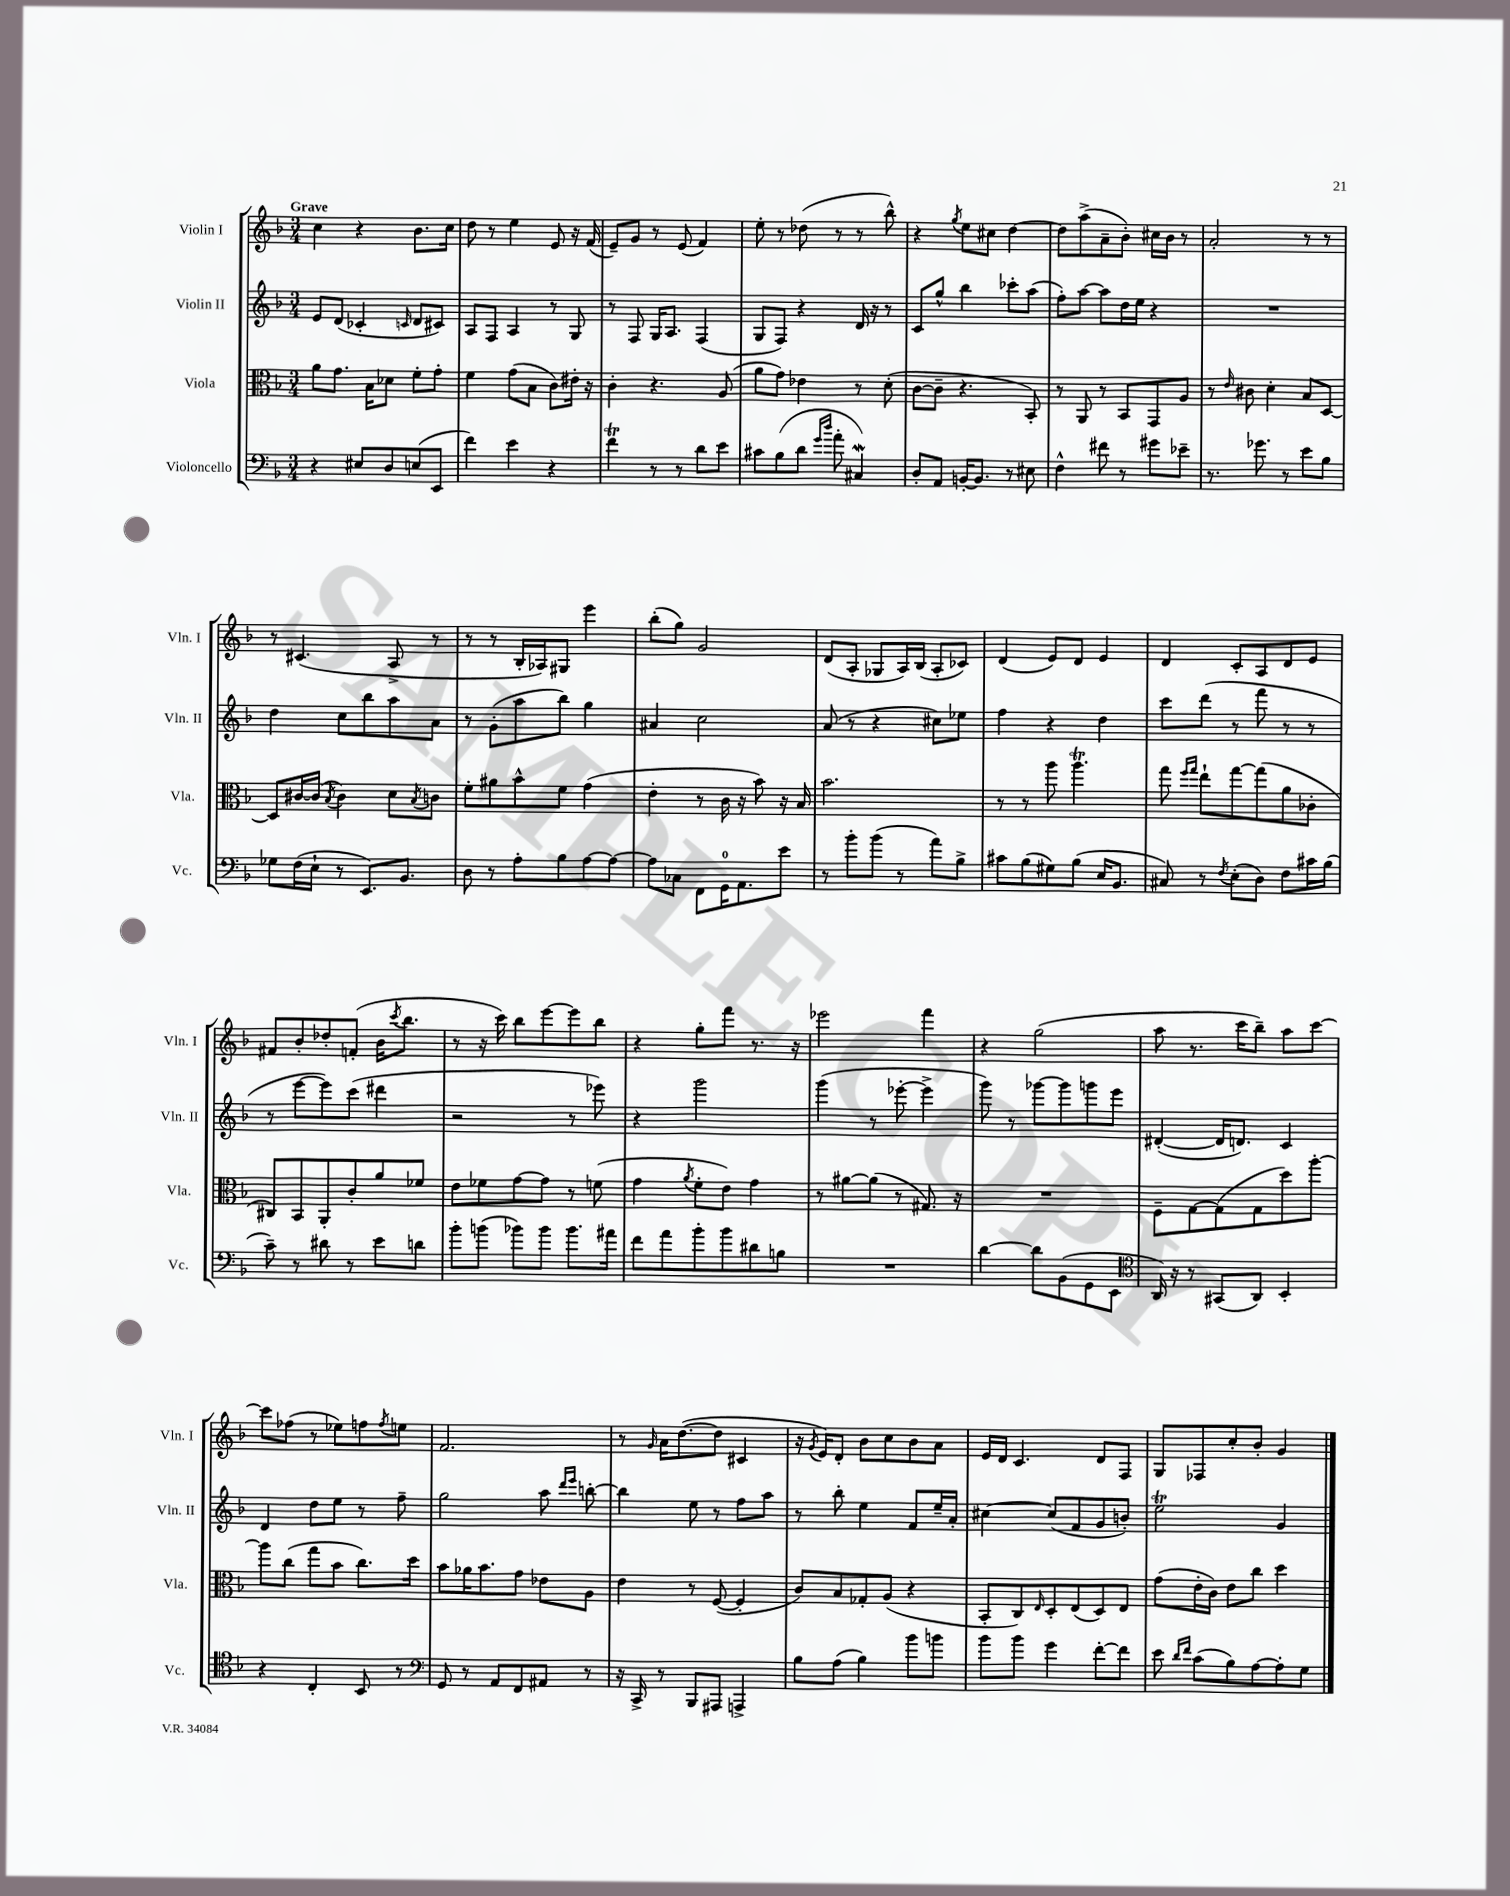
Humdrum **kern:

**kern	**kern	**kern	**kern
*staff4	*staff3	*staff2	*staff1
*clefF4	*clefC3	*clefG2	*clefG2
*k[b-]	*k[b-]	*k[b-]	*k[b-]
*M3/4	*M3/4	*M3/4	*M3/4
4r	8a\L	8e/L	4cc\
.	8.g\J	(8d/J	.
8E#/L	.	4c-'/	4r
.	16B-\LK	.	.
8D/	8d-\J	.	.
.	.	16qqc/	.
(8E/	8f'\L	8d/L	8.b-\L
8EE/J	8g'\J	8c#/J)	.
.	.	.	16cc\Jk
=	=	=	=
4f\)	4f\	8A/L	8dd\
.	.	8F/J	8r
4e\	(8g\L	4A/	4ee\
.	8B-\J	.	.
4r	8c\L)	8r	8e/
.	16e#'\Jk	8G/	16r
.	16r	.	(16f/
=	=	=	=
4f\	4c'\	8r	8e~/L)
.	.	8F/	8g/J
8r	4.r	16G/LK	8r
.	.	8.A/J	.
8r	.	.	(8e/
8d\L	.	(4F/	4f/)
8e\J	(8A/	.	.
=	=	=	=
8c#\L	8a\L	8G/L	8ee'\
(8B-\	8g\J)	8F/J)	8r
8d\J	4e-\	4r	(8dd-\
16qqg/LL	.	.	.
16qqdd/JJ	.	.	.
8a'\	.	.	8r
4C#/)	8r	16d/	8r
.	.	16r	.
.	(8d'\	8r	8bb-^^\)
=	=	=	=
8D'/L	[8c\L	8c/L	4r
8AA/J	8c~\]J	8gg^^/J	.
.	.	.	8qgg/
[16BB'/LK	4.r	4bb-\	8ee\L
8.BB/]J	.	.	.
.	.	.	8cc#\J
8r	.	8ccc-'\L	[4dd\
8E#\	8BB-'/)	(8aa\J	.
=	=	=	=
4F^^\	8r	8ff'\L)	8dd\]L
.	8AA/	[8aa\J	(8aa^\
8f#\	8r	8aa\]L	8a~\
8r	8BB-/L	16dd\L	8b-'\J)
.	.	16ee\JJ	.
8g#\L	8GG/	4r	16cc#\LL
.	.	.	16b-\JJ
8e-~\J	8A/J	.	8r
=	=	=	=
8.r	8r	2.r	2a'/
.	16qqe/	.	.
.	8c#\	.	.
8.g-\	.	.	.
.	4d'\	.	.
8r	.	.	.
8e\L	8B-/L	.	8r
8B-\J	[8D/J	.	8r
=	=	=	=
8G-\L	8D/]L	4dd\	8r
(16F\L	[16c#/L	.	(4.c#/
16E`\JJ	(16c#/]JJ	.	.
.	8qB-/	.	.
8r	4c#\)	8cc\L	.
8.EE/L)	.	8bb-\	.
.	8d\L	8aa\	8A^/
8.BB-/J	.	.	.
.	8qB-/	.	.
.	8c\J	8a\J	8r
=	=	=	=
8D\	8f'\L	8r	8r
8r	8a#\	(8g'\L	8r
8A'\L	8b-^^\	8aa\	16B-'/LL
.	.	.	16A-/J)
8B-\	8f\J	8bb-\J)	8G#/J
[8A\	(4g\	4gg\	4eee\
8A\_J	.	.	.
=	=	=	=
8A\]L	4e'\	4a#/	(8bb-'\L
8C-\J	.	.	8gg\J)
8FF\L	8r	2cc\	2g/
16GG\K	16c\	.	.
8.AA\	16r	.	.
.	8b-\)	.	.
8e\J	16r	.	.
.	16B-/	.	.
=	=	=	=
8r	2.b-\	(8a/	(8d/L
8b-'\L	.	8r	8A'/J
(8b-\J	.	4r	8G-/L
8r	.	.	16A/L)
.	.	.	(16B-/JJ
8a\L)	.	8cc#\L)	8A'/L
8B-^\J	.	8ee-\J	8c-/J)
=	=	=	=
8c#\L	8r	4ff\	(4d/
(8B-\	8r	.	.
8G#\)	8aa\	4r	8e/L)
(8B-\J	4.aa\	.	8d/J
16E/LK	.	4dd\	4e/
8.BB-/J	.	.	.
=	=	=	=
8C#/)	8gg\	8ccc\L	4d/
.	16qqff/LL	.	.
.	16qqgg/JJ	.	.
8r	8ee`\L	(8ddd\J	.
8qF/	.	.	.
(8E'\L	[8gg\	8r	8c'/L
8D\J)	(8gg\]	8fff\	8A/
8F\L	8a\	8r	8d/
16c#\L	8c-'\J	8r	8e/J
(16B-\JJ	.	.	.
=	=	=	=
8c~\)	8C#/L)	8r	8f#/L
8r	8BB-/	[8eee\L	8b-'/
8d#\	8AA'/	8eee\])	8dd-'/
8r	8c'/	(8ccc\J	(8f'/J
8e\L	8a/	4ddd#\	16b-\LK
.	.	.	8qccc/
.	.	.	8.bb-\J
8d\J	8f-/J	.	.
=	=	=	=
8b-'\L	8e\L	2r	8r
(8b\J	8f-\	.	16r
.	.	.	16ccc\)
8b-\L)	[8g\	.	8bb-\L
8b-\J	8g\]J	.	[8eee\
8.b-\L	8r	8r	8eee\]
.	(8f\	8eee-\)	8bb-\J
16a#\Jk	.	.	.
=	=	=	=
8f\L	4g\	4r	4r
8a\	.	.	.
.	8qa/	.	.
8b-'\	8f'\L	2ggg\	8gg'\L
8b-\	8e\J)	.	8fff\J
8d#\	4g\	.	8.r
8B\J	.	.	.
.	.	.	16r
=	=	=	=
2.r	8r	(4ggg\	2eee-\
.	[8a#\L	.	.
.	(8a#\]J	8r	.
.	8r	[8eee-'\	.
.	8.G#/)	4eee-^\]	4fff\
.	16r	.	.
=	=	=	=
[4d\	2.r	8ggg\)	4r
.	.	8r	.
8d\]L	.	[8ggg-\L	(2gg\
(8BB-\	.	8ggg-\]	.
8GG\	.	8ggg\	.
8EE\J	.	8eee\J	.
=	=	=	=
*clefC4	*	*	*
16AA/)	8F~\L	([4d#'/	8aa\
16r	.	.	.
8r	[8G\	.	8.r
(8GG#/L	(8G\]	16d#/]LK	.
.	.	8.d/J)	16ccc\LK
8AA/J)	8G\	.	8bb-~\J)
4BB-'/	8dd\)	4c/	8aa\L
.	[8aa'\J	.	[8ccc\J
=	=	=	=
4r	8aa\]L	4d/	8ccc\]L
.	(8cc\J	.	(8ff-\J
4C'/	8gg\L	8dd\L	8r
.	8b-\J	8ee\J	8ee-\L)
8BB-/	8.cc\L)	8r	8ff\
.	.	.	8qff/
8r	.	8ff~\	8ee\J
.	16dd\Jk	.	.
=	=	=	=
*clefF4	*	*	*
8GG/	8b-\L	2gg\	2.f/
8r	16a-\K	.	.
.	8.b-\	.	.
8AA/L	.	.	.
8FF/	8g\J	.	.
8AA#/J	8e-\L	8aa\	.
.	.	16qqddd/LL	.
.	.	16qqeee/JJ	.
8r	8A\J	[8bb'\	.
=	=	=	=
16r	4e\	4bb\]	8r
16CC^/	.	.	.
.	.	.	16qqg/
8r	.	.	16a\LK
.	.	.	([8.dd\
8BBB-/L	8r	8ee\	.
8AAA#/J	([8F/	8r	8dd\]J
4AAA^/	4F'/]	8ff\L	4c#/
.	.	8aa\J	.
=	=	=	=
8B-\L	8c/L)	8r	16r
.	.	.	8qg/
.	.	.	16e/LK)
(8A\J	8B-/	8bb-'\	8d'/J
4B-\)	8G-'/	4ee\	8b-\L
.	(8A/J	.	8cc\
8b-\L	4r	8f/L	8b-\
8b\J	.	16ee~/L	8a\J
.	.	16a'/JJ	.
=	=	=	=
8b-\L	8BB-'/L	[4cc#\	16e/LL
.	.	.	16d/JJ
8b-\J	8C/)	.	4.c/
.	16qqE/	.	.
4g\	8D'/	(8cc#/]L	.
.	(8E/	8f/	.
[8f'\L	8D/)	8g/	8d/L
8f\]J	8E/J	8b'/J)	8F/J
=	=	=	=
8e\	(8g\L	2ee\	8G/L
16qqd/LL	.	.	.
16qqf/JJ	.	.	.
(8c\L	16e'\L	.	8F-/
.	16c\JJ)	.	.
8B-\)	8e\L	.	8cc'/
[8A\	8cc\J	.	8b-'/J
8A'\]	4dd\	4g/	4g/
8G\J	.	.	.
==	==	==	==
*-	*-	*-	*-
